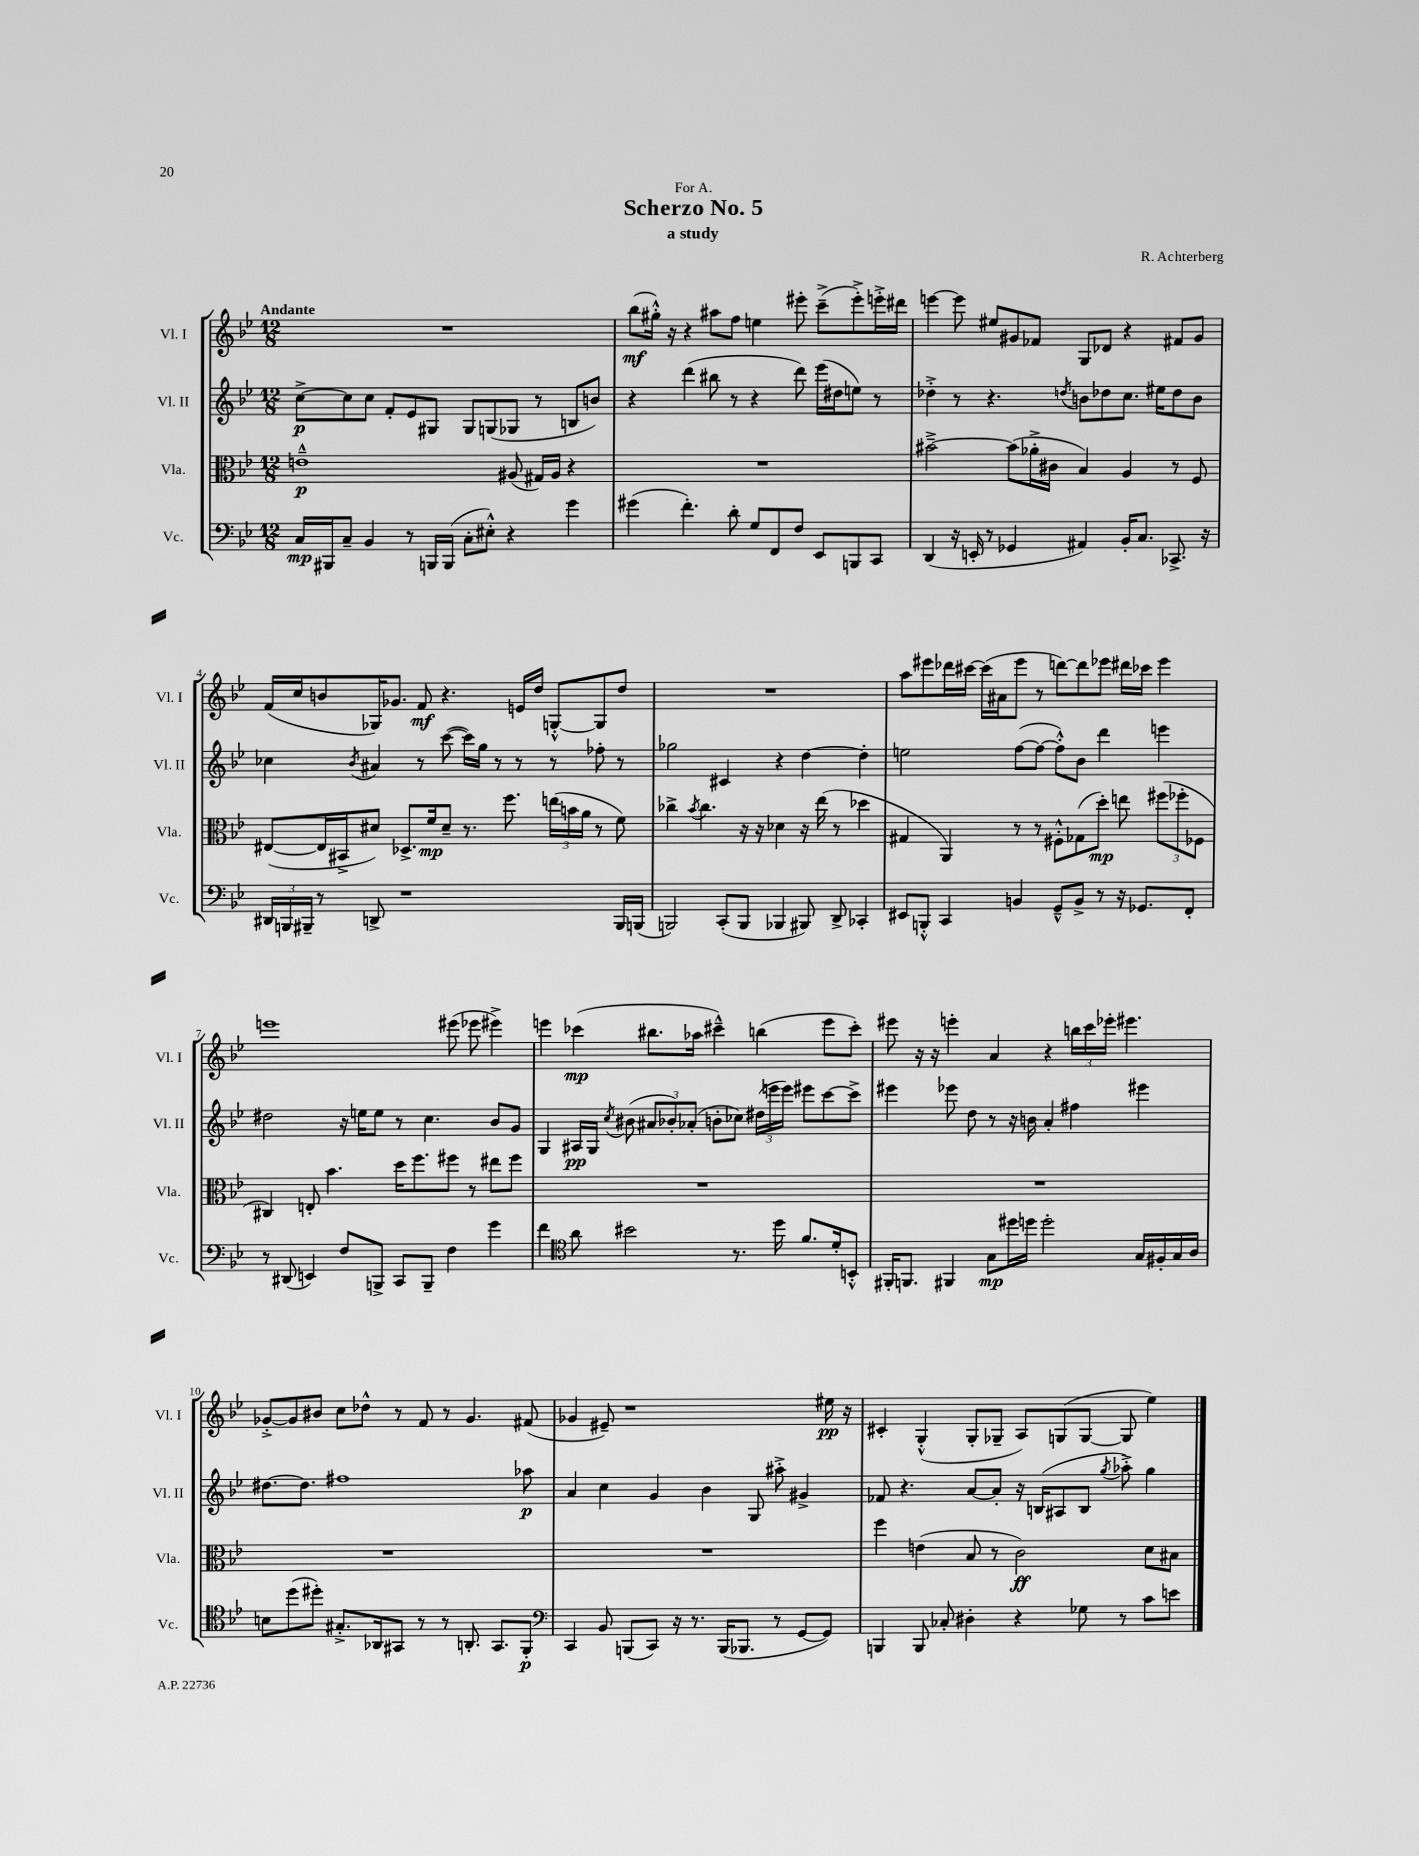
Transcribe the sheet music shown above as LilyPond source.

\header { title = "Scherzo No. 5" composer = "R. Achterberg" subtitle = "a study" dedication = "For A." }
<<
\new StaffGroup <<
\new Staff = "s0" \with { instrumentName = "Vl. I" shortInstrumentName = "Vl. I" } {
    \clef treble \key bes \major \numericTimeSignature \time 12/8 \tempo "Andante"
    \autoBeamOff R1. |
    bes''8[\mf( gis''16]-.-^) r16 r4 ais''8[ f''8] e''4 eis'''8-. c'''8[--->( eis'''8-.->) e'''16-.-> dis'''16] |
    e'''4~ e'''8 eis''8[ gis'8 fes'8] g8[ des'8] r4 fis'8[ gis'8] |
    f'16[( c''16 b'8 ges16) ges'8.] f'8\mf r4. e'16[ d''16] g8[~-.-^ g8 d''8] |
    R1. |
    a''8[ eis'''8 des'''16 cis'''16]~ cis'''16[( ais'16 eis'''8] r8 d'''8[~) d'''8 ees'''8] dis'''16[ ces'''16] ees'''4 |
    e'''1 eis'''8( ees'''8 eis'''4->) |
    e'''4 ces'''4\mp( bis''8.[ aes''16] cis'''4---^) b''4( e'''8[ cis'''8]-.) |
    eis'''8 r16 r16 e'''4-. a'4 r4 \tuplet 3/2 { b''16[ c'''16 ees'''16]-. } eis'''4. |
    ges'8[~-.-> ges'8 bis'8] c''8[ des''8]-^ r8 f'8 r8 ges'4. fis'8( |
    ges'4 eis'8--) r1 eis''16\pp r16 |
    cis'4-. g4-.-^( g8[-. ges8]-- a8[) g8( g8]~ g8 ees''4) \bar "|." |
}
\new Staff = "s1" \with { instrumentName = "Vl. II" shortInstrumentName = "Vl. II" } {
    \clef treble \key bes \major \numericTimeSignature \time 12/8
    \autoBeamOff c''8[~->\p c''8 c''8] f'8[-. ees'8 gis8] gis8[ g8( ges8] r8 b8[ b'8]) |
    r4 d'''4( bis''8 r8 r4 d'''8) ees'''16[( dis''16 e''8]) r8 |
    des''4-.-> r8 r4. \acciaccatura { d''8 } b'8[ des''8 c''8.] eis''16[ des''8 b'8] |
    ces''4 \acciaccatura { bes'8 } ais'4 r8 c'''8~( c'''16[) g''16] r8 r8 r8 fes''8-. r8 |
    ges''2 cis'4 r4 d''4~ d''4-. |
    e''2 f''8[~( f''8]~ f''8[-.-^) bes'8] d'''4 e'''4 |
    dis''2 r16 e''16[ e''8] r8 c''4. bes'8[ g'8] |
    g4 ais16[\pp g16] \acciaccatura { c''8 } bis'8( \tuplet 3/2 { ais'8[ bes'8-.) aes'8]-.( } b'8[-. ces''8]) \tuplet 3/2 { dis''16[( e'''16 e'''16]) } eis'''8[ c'''8~ c'''8]-> |
    eis'''4 ees'''8 d''8 r8 r16 b'16 a'4-. fis''4 eis'''4 |
    dis''8.[~ dis''8.] fis''1 aes''8\p |
    a'4 c''4 g'4 bes'4 g8 ais''8-.-> gis'4-> |
    fes'8 r4. a'8[~ a'8]-. r16 b16[( ais8 b8] \acciaccatura { g''8 } aes''8-.->) g''4 \bar "|." |
}
\new Staff = "s2" \with { instrumentName = "Vla." shortInstrumentName = "Vla." } {
    \clef alto \key bes \major \numericTimeSignature \time 12/8
    \autoBeamOff e'1---^\p ais8( gis16[) ais16] r4 |
    R1. |
    bis'2~---> bis'8[( aes'16-.-> cis'16] bes4) a4 r8 f8 |
    eis8[~( eis16 bis,16-> dis'8]) des8.[-> f'16\mp dis'8]-- r8. f''8. \tuplet 3/2 { e''16[( b'16 a'16] } r8 f'8) |
    ces''4-> \acciaccatura { bes'8 } ces''4. r16 r16 des'4 r16 ees''16( r8 des''4 |
    gis4 a,4) r8 r8 fis8[-.-^ ges8( d''8]-.\mp) e''8 \tuplet 3/2 { fis''8[( fes''8-. fes8] } |
    cis4) e8-. bes'4. d''16[ f''8. fis''8] r8 eis''8[ fis''8] |
    R1. |
    R1. |
    R1. |
    R1. |
    f''4 e'4( bes8 r8 c'2\ff) d'8[ bis8] \bar "|." |
}
\new Staff = "s3" \with { instrumentName = "Vc." shortInstrumentName = "Vc." } {
    \clef bass \key bes \major \numericTimeSignature \time 12/8
    \autoBeamOff c16[\mp bis,,16 c8]-- bes,4 r8 b,,16[ b,,16]( c8[-. eis8]-.-^) r4 g'4 |
    gis'4( f'4.-.) d'8-. g8[ f,8 f8] ees,8[ b,,8 c,8] |
    d,4( r16 e,16-. r8 ges,4 ais,4) bes,16[-. c8.] ces,8.-> r16 |
    \tuplet 3/2 { dis,16[ b,,16 bis,,16]-- } r8 d,8-> r1 bis,,16[ b,,16]( |
    b,,2) c,8[-.( b,,8] bes,,4 bis,,8) d,8-> ces,4-. |
    eis,8[ b,,8]-.-^ c,4 b,4 g,8[---^ b,8]-> r8 r16 ges,8.[ f,8]-. |
    r8 dis,8( e,4) f8[ b,,8]-> c,8[ b,,8]-- f4 g'4 |
    f'4 \clef tenor a'8 bis'2 r8. d''16 f'8.[ d'16-. b,8]-.-^ |
    fis,16[-. f,8.] fis,4 g8[\mp dis''16 d''16] d''2-. g16[ fis16-. g16 a16] |
    b8[ d''8( dis''8]-.) gis8.[-.-> aes,16 gis,8] r8 r8 a,8.-. gis,8.[ f,8]-.\p |
    \clef bass c,4 bes,8 b,,8[( c,8]) r16 r8. b,,16[( bes,,8.] r8 g,8[~ g,8]) |
    b,,4 b,,8 ces8-. dis4-. r4 ges8 r8 c'8[ e'8] \bar "|." |
}
>>
>>
